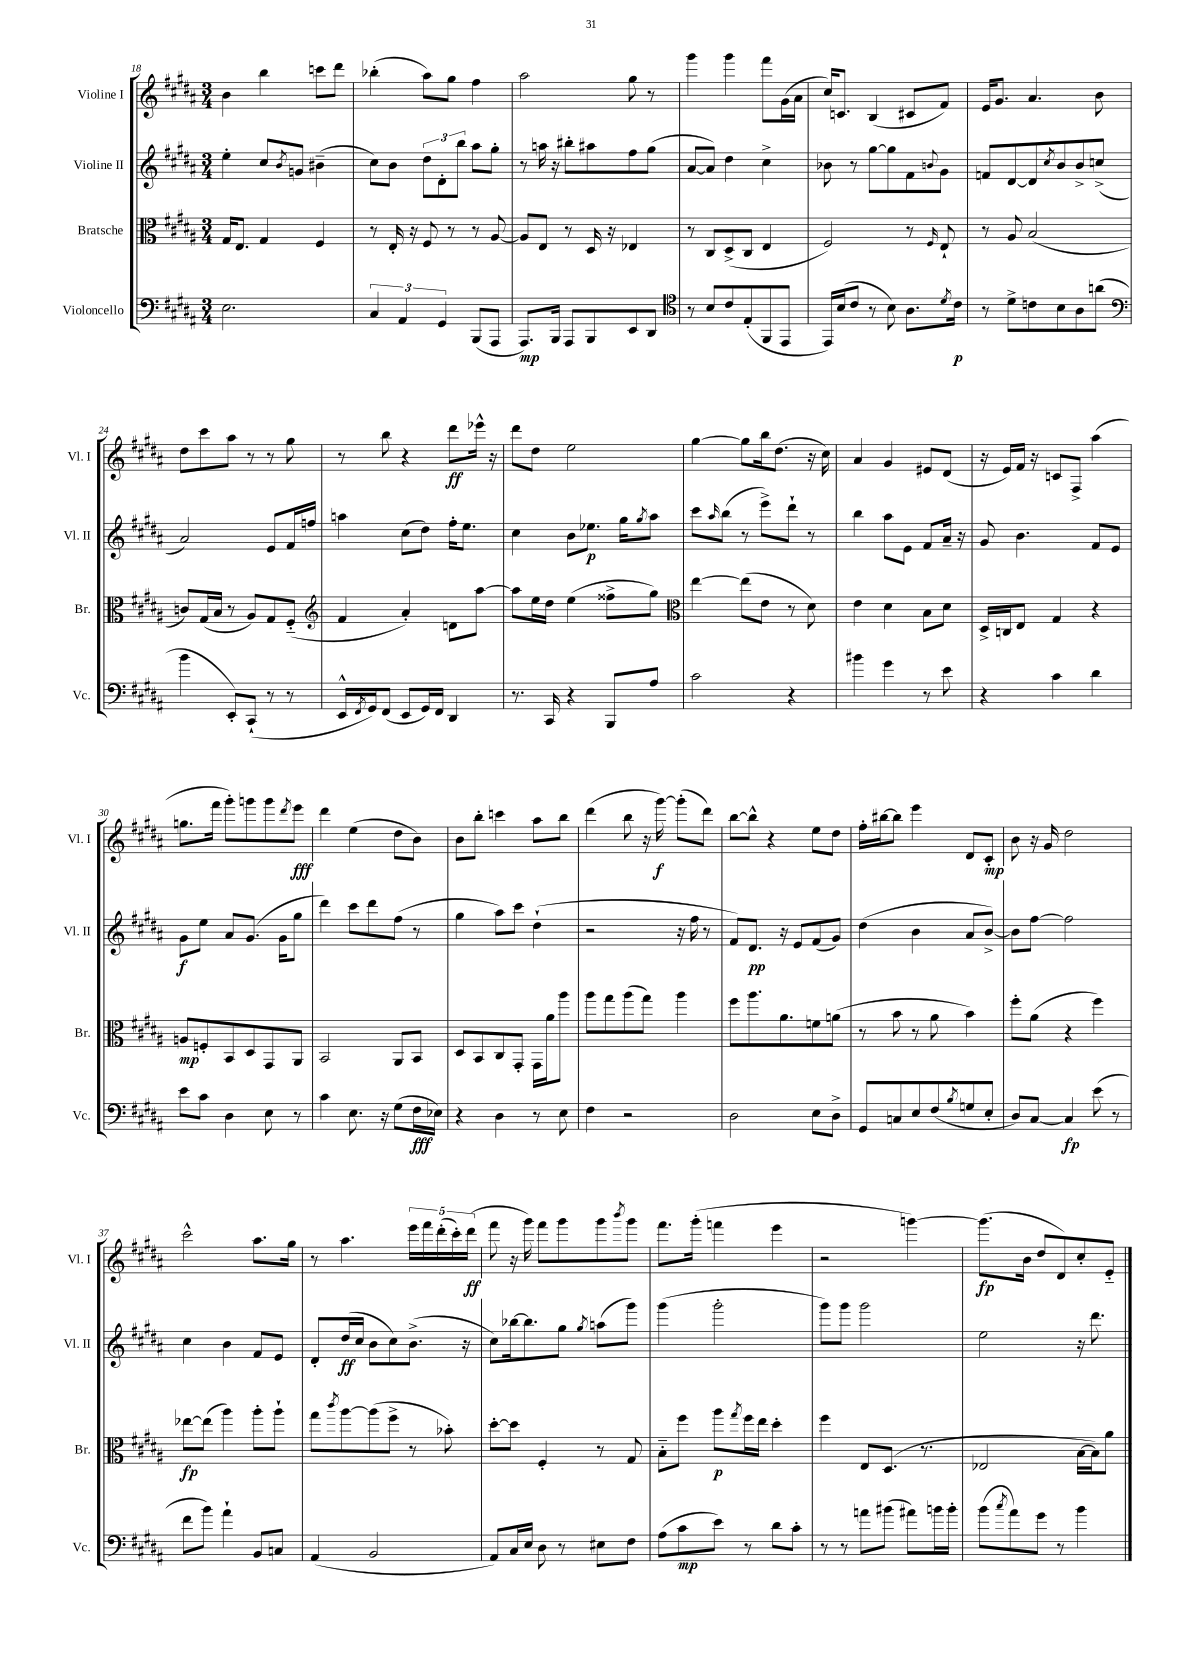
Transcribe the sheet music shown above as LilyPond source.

<<
\new StaffGroup <<
\new Staff = "s0" \with { instrumentName = "Violine I" shortInstrumentName = "Vl. I" } {
    \clef treble \key b \major \numericTimeSignature \time 3/4
    b'4 b''4 c'''8 dis'''8 |
    bes''4-.( ais''8) gis''8 fis''4 |
    ais''2 gis''8 r8 |
    gis'''4 gis'''4 fis'''8 gis'16( ais'16 |
    cis''16) c'8. b4( cis'8 fis'8) |
    e'16 gis'8. ais'4. b'8 |
    dis''8 cis'''8 ais''8 r8 r8 gis''8 |
    r8 b''8 r4 dis'''8\ff ees'''16-^ r16 |
    dis'''8 dis''8 e''2 |
    gis''4~ gis''8 b''16 dis''8.( r16 cis''16) |
    ais'4 gis'4 eis'8 dis'8( |
    r16 e'16) fis'16 r16 c'8 fis8-> ais''4( |
    g''8. fis'''16 gis'''8-.) g'''8 g'''8 \acciaccatura { dis'''8 } e'''8\fff |
    dis'''4 e''4( dis''8 b'8) |
    b'8 b''8-. c'''4 ais''8 b''8 |
    dis'''4( b''8 r16 gis'''16~\f) gis'''8-.( dis'''8) |
    b''8~ b''8-^ r4 e''8 dis''8 |
    fis''16-. bis''16~ bis''8 e'''4 dis'8 cis'8-.\mp |
    b'8 r16 gis'16 dis''2 |
    cis'''2-^ ais''8. gis''16 |
    r8 ais''4. \tuplet 5/4 { e'''16 fis'''16 dis'''16-.( cis'''16-.) dis'''16\ff( } |
    fis'''8 r16 gis'''16) fis'''8 gis'''8 gis'''8 \acciaccatura { b'''8 } gis'''8 |
    fis'''8. gis'''16-.( f'''4 e'''4 |
    r2 g'''4~) |
    g'''8.\fp( b'16 dis''8 dis'8) cis''8-. e'8-_ \bar "|." |
}
\new Staff = "s1" \with { instrumentName = "Violine II" shortInstrumentName = "Vl. II" } {
    \clef treble \key b \major \numericTimeSignature \time 3/4
    e''4-. cis''8 \acciaccatura { b'8 } g'8 bis'4--( |
    cis''8) b'8 \tuplet 3/2 { dis''8 dis'8-. b''8 } ais''8 gis''8-. |
    r8 a''16 r16 bis''8-. ais''8 fis''8 gis''8( |
    ais'8~ ais'8) dis''4 cis''4-> |
    bes'8 r8 gis''8~ gis''8 fis'8 \appoggiatura { b'8 } gis'8 |
    f'8 dis'8~ dis'8 \acciaccatura { cis''8 } b'8 b'8-> c''8->( |
    ais'2) e'8 fis'16 f''16 |
    a''4 cis''8( dis''8) fis''16-. e''8. |
    cis''4 b'8 ees''8.\p gis''16 \acciaccatura { gis''8 } ais''8 |
    cis'''8 \grace { ais''16 } b''8( r8 e'''8->) dis'''8-! r8 |
    b''4 ais''8 e'8 fis'8 ais'16-- r16 |
    gis'8 b'4. fis'8 e'8 |
    gis'8\f e''8 ais'8 gis'8.( gis'16 gis''8 |
    dis'''4) cis'''8 dis'''8 fis''8( r8 |
    gis''4 ais''8) cis'''8 dis''4-!( |
    r2 r16 fis''16 r8 |
    fis'8) dis'8.\pp r16 e'8 fis'8( gis'8) |
    dis''4( b'4 ais'8 b'8~->) |
    b'8 fis''8~ fis''2 |
    cis''4 b'4 fis'8 e'8 |
    dis'8-. dis''16\ff( cis''16 b'8 cis''8) b'8.->( r16 |
    cis''8) bes''16~ bes''8. gis''8 \acciaccatura { gis''8 } a''8( gis'''8) |
    gis'''4( gis'''2-. |
    gis'''8) gis'''8 gis'''2 |
    e''2 r16 dis'''8. \bar "|." |
}
\new Staff = "s2" \with { instrumentName = "Bratsche" shortInstrumentName = "Br." } {
    \clef alto \key b \major \numericTimeSignature \time 3/4
    gis16 e8. gis4 fis4 |
    r8 e16-. r16 fis8 r8 r8 ais8~ |
    ais8 e8 r8 dis16 r16 ees4 |
    r8 cis8 dis8->( cis8 e4 |
    fis2) r8 \grace { fis16 } e8-! |
    r8 ais8 b2( |
    c'8) gis16( b16 r8 ais8) gis8 fis8-_( |
    \clef treble fis'4 ais'4-.) d'8 ais''8~ |
    ais''8 e''16 dis''16 e''4( fisis''8-> gis''8) |
    \clef alto e''4~ e''8( e'8 r8 dis'8) |
    e'4 dis'4 b8 dis'8 |
    dis16-> c16 e8 gis4 r4 |
    a8\mp f8-. b,8 dis8 gis,8 ais,8 |
    b,2 ais,8 b,8 |
    dis8 b,8 cis8 gis,8-. gis,16 ais'16 ais''8 |
    ais''8 gis''8 ais''8( gis''8) ais''4 |
    fis''8 ais''8. ais'8. f'8 a'8( |
    r8 b'8 r8 ais'8 b'4) |
    fis''8-. ais'8( r4 fis''4) |
    ees''8~\fp ees''8( ais''4) ais''8-. ais''8-! |
    gis''8 \acciaccatura { cis'''8 } ais''8~ ais''8( fis''8-> r8 bes'8-.) |
    dis''8~-. dis''8 fis4-. r8 gis8 |
    b8-_ fis''8 ais''8\p \acciaccatura { gis''8 } fis''16 e''16 dis''4-. |
    fis''4 e8 dis8.( r8. |
    ees2 b16~ b16) ais'8 \bar "|." |
}
\new Staff = "s3" \with { instrumentName = "Violoncello" shortInstrumentName = "Vc." } {
    \clef bass \key b \major \numericTimeSignature \time 3/4
    e2. |
    \tuplet 3/2 { cis4 ais,4 gis,4 } b,,8( ais,,8 |
    ais,,8.\mp) b,,16 ais,,8 b,,8 e,8 dis,8 |
    \clef tenor r8 b8 cis'8 e8-.( fis,8 e,8 |
    e,16) b16( cis'8 r8 b8) ais8. \acciaccatura { dis'8 } cis'16\p |
    r8 dis'8-> c'8 b8 ais8 a'8( |
    \clef bass b'4 e,8-.) cis,8-!( r8 r8 |
    e,16-^ \acciaccatura { fis,8 } gis,16) fis,8( e,8 gis,16) fis,16 dis,4 |
    r8. cis,16 r4 b,,8 ais8 |
    cis'2 r4 |
    bis'4 gis'4 r8 e'8 |
    r4 cis'4 dis'4 |
    e'8 cis'8 dis4 e8 r8 |
    cis'4 e8. r16 gis8( fis16\fff ees16) |
    r4 dis4 r8 e8 |
    fis4 r2 |
    dis2 e8 dis8-> |
    gis,8 c8 e8 fis8( \acciaccatura { b8 } g8 e8-. |
    dis8) cis8~ cis4\fp e'8( r8 |
    fis'8 b'8) ais'4-! b,8 c8 |
    ais,4( b,2 |
    ais,8) cis16 e16 dis8 r8 eis8 fis8 |
    ais8( cis'8\mp e'8) r8 dis'8 cis'8-. |
    r8 r8 a'8 bis'8( ais'8) b'16 b'16-. |
    b'8( \acciaccatura { cis''8 } ais'8) gis'8 r8 b'4 \bar "|." |
}
>>
>>
\layout { \context { \Score currentBarNumber = #18 } }
